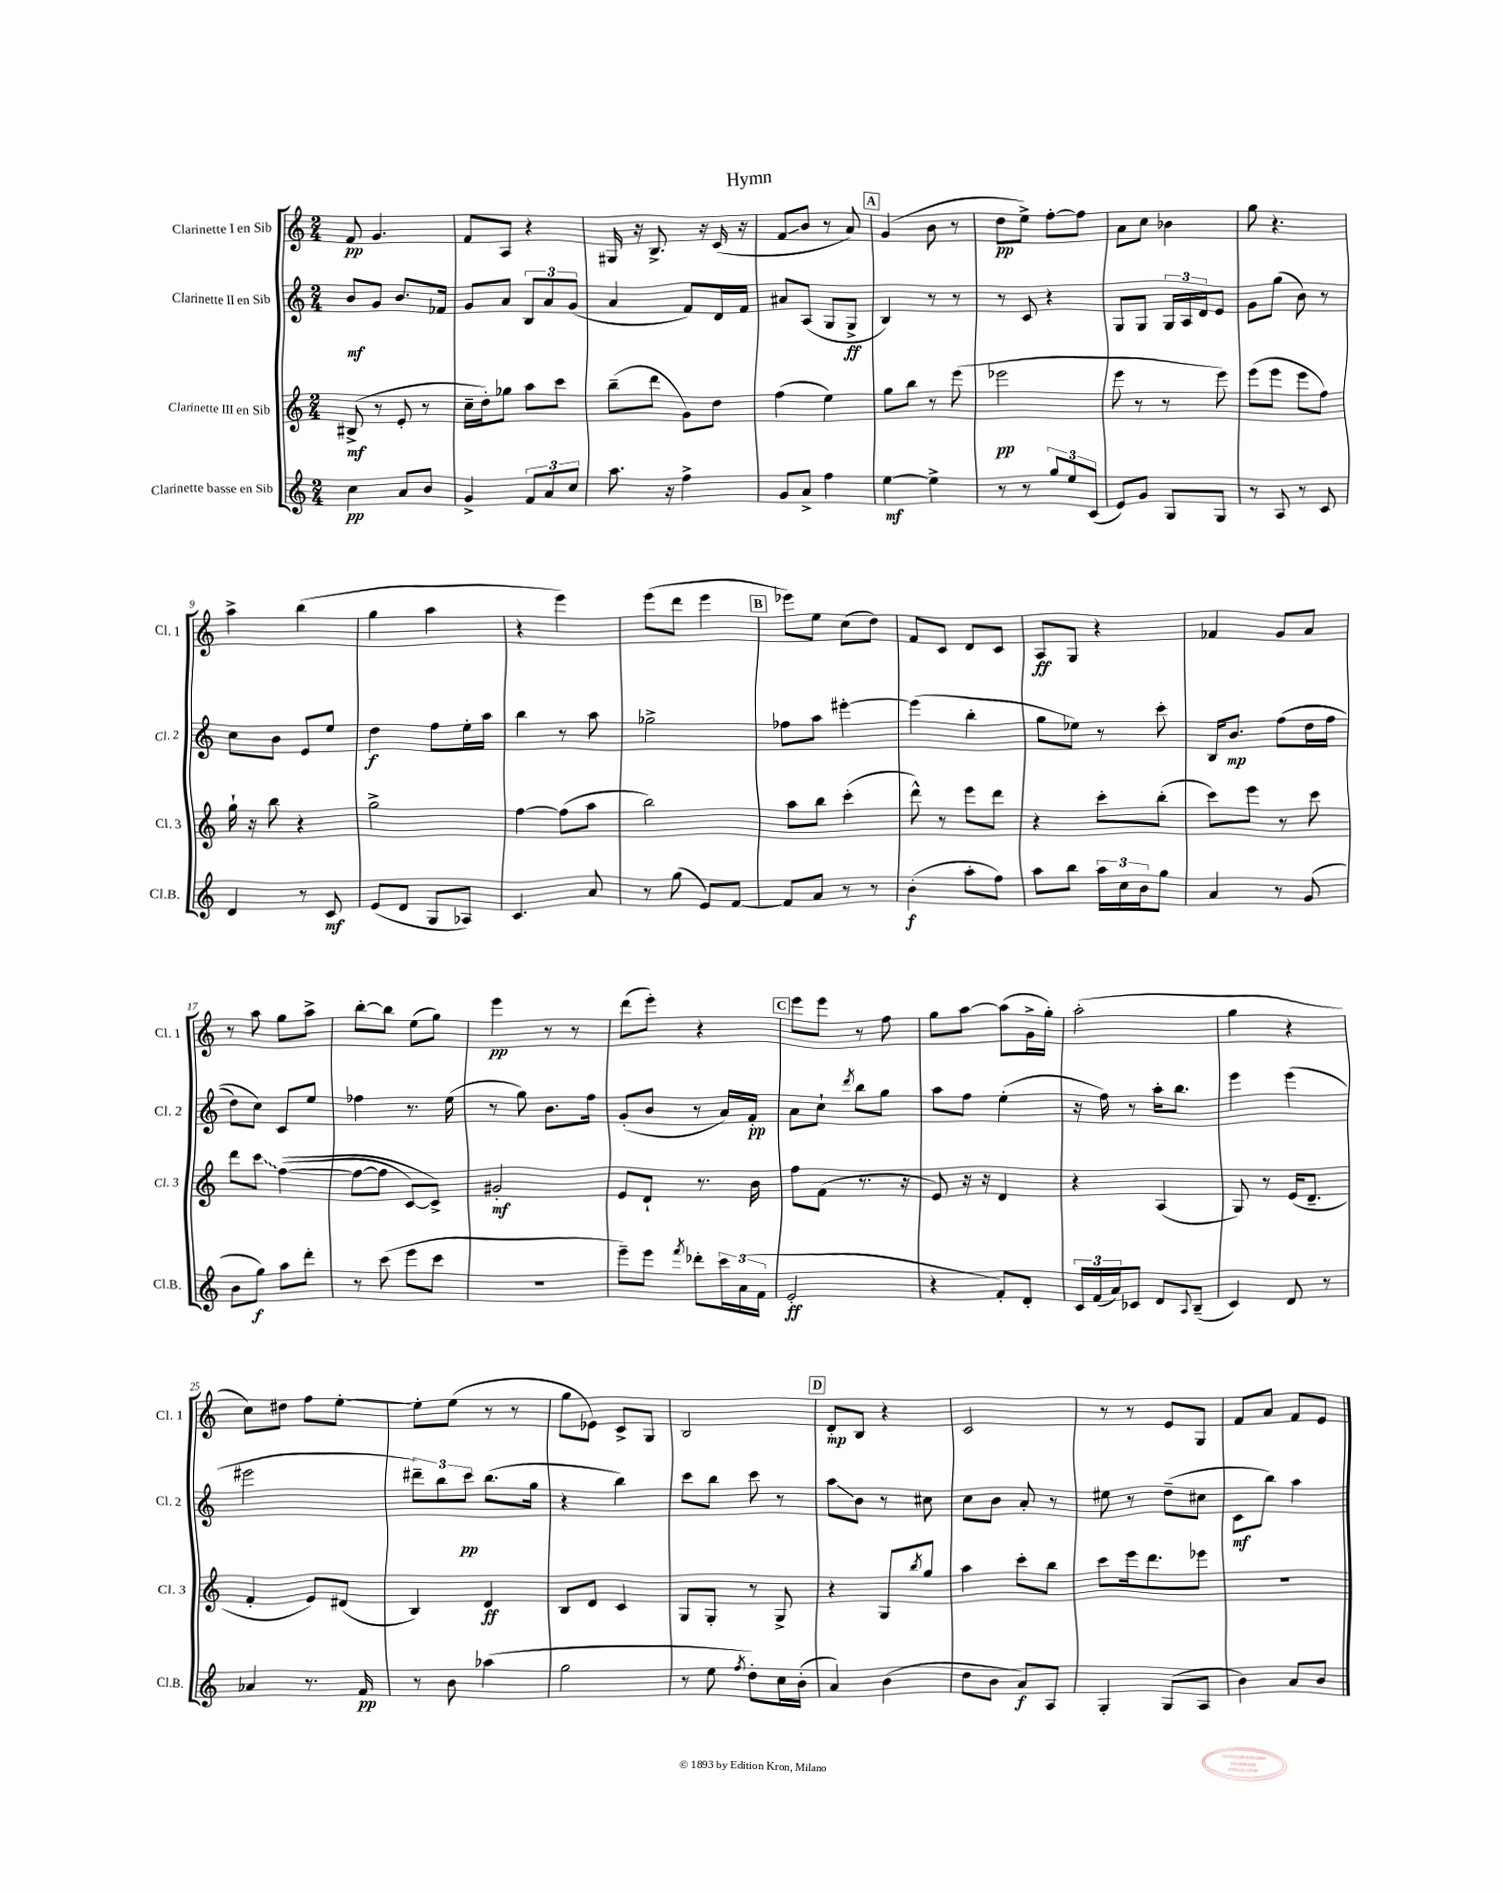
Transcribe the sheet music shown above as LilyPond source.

\header { title = "Hymn" }
<<
\new StaffGroup <<
\new Staff = "s0" \with { instrumentName = "Clarinette I en Sib" shortInstrumentName = "Cl. 1" } {
    \clef treble \key c \major \numericTimeSignature \time 2/4
    f'8\pp g'4. |
    f'8 a8 r4 |
    gis16 r16 b8.-> r16 c'16( r16 |
    f'8\glissando b'8 r8 a'8) |
    \mark \markup { \box "A" } g'4( b'8 r8 |
    d''8\pp e''8->) f''8~-. f''8 |
    a'8 c''8 bes'4 |
    g''8 r4. |
    a''4-> b''4( |
    g''4 a''4 |
    r4 e'''4) |
    e'''8( d'''8 e'''4 |
    \mark \markup { \box "B" } ees'''8) e''8 c''8( d''8) |
    f'8 c'8 d'8 c'8 |
    a8\ff g8 r4 |
    fes'4 g'8 a'8 |
    r8 a''8 g''8 a''8-> |
    b''8~-. b''8 e''8( g''8) |
    e'''4\pp r8 r8 |
    d'''8( e'''8-.) r4 |
    \mark \markup { \box "C" } e'''8 e'''8 r8 f''8 |
    g''8 a''8~ a''8( g'16-> g''16-.) |
    a''2-.( |
    g''4 r4 |
    c''8) dis''8 f''8 e''8~-. |
    e''8-. e''8( r8 r8 |
    g''8 ees'8) c'8-> g8 |
    b2 |
    \mark \markup { \box "D" } d'8-.\mp b8 r4 |
    c'2 |
    r8 r8 e'8 g8 |
    f'8 a'8 f'8 e'8 \bar "|." |
}
\new Staff = "s1" \with { instrumentName = "Clarinette II en Sib" shortInstrumentName = "Cl. 2" } {
    \clef treble \key c \major \numericTimeSignature \time 2/4
    b'8\mf g'8 b'8. fes'16 |
    g'8 a'8 \tuplet 3/2 { b8 a'8 g'8( } |
    a'4 f'8) d'16 f'16 |
    ais'8 a8( g8 g8->\ff |
    \mark \markup { \box "A" } b4) r8 r8 |
    r8 c'8 r4 |
    g8 g8 \tuplet 3/2 { g16 a16 d'16 } e'8 |
    g'8 g''8( b'8) r8 |
    c''8 b'8 e'8 e''8 |
    d''4\f f''8 e''16-. a''16 |
    b''4 r8 a''8 |
    ges''2-> |
    \mark \markup { \box "B" } fes''8 a''8 eis'''4~-. |
    eis'''4( b''4-. |
    g''8 ees''8) r8 c'''8-. |
    b16 b'8.\mp f''8(\( d''16 f''16 |
    d''8) c''8\) c'8 e''8 |
    fes''4 r8. e''16( |
    r8 g''8) b'8. f''16 |
    g'8-.( b'8 r8 a'16) f'16-.\pp |
    \mark \markup { \box "C" } a'8 c''8-! \acciaccatura { d'''8 } b''8 g''8 |
    a''8 f''8 e''4-.( |
    r16 f''16) r8 a''16-. b''8. |
    e'''4 e'''4( |
    eis'''2 |
    \tuplet 3/2 { dis'''8--) b''8 c'''8\pp } b''8.( g''16 |
    r4 b''4) |
    c'''8 b''8 c'''8 r8 |
    \mark \markup { \box "D" } a''8\glissando b'8 r8 cis''8 |
    c''8 b'8 a'8-. r8 |
    eis''8 r8 d''8--( cis''8 |
    c'8\mf b''8) a''4 \bar "|." |
}
\new Staff = "s2" \with { instrumentName = "Clarinette III en Sib" shortInstrumentName = "Cl. 3" } {
    \clef treble \key c \major \numericTimeSignature \time 2/4
    bis8->\mf( r8 e'8-. r8 |
    c''16-- d''16-.) ges''8 a''8 c'''8 |
    b''8--( d'''8 g'8) d''8 |
    f''4( e''4) |
    \mark \markup { \box "A" } g''8 b''8 r8 e'''8( |
    ees'''2\pp |
    e'''8 r8 r8 e'''8) |
    e'''8( e'''8 e'''8 f''8) |
    g''16-! r16 b''8 r4 |
    g''2-> |
    f''4~ f''8( a''8 |
    b''2) |
    \mark \markup { \box "B" } a''8 b''8 c'''4-.( |
    d'''8-^) r8 e'''8 d'''8 |
    r4 c'''8-. b''8-.( |
    c'''8) e'''8 r8 c'''8 |
    d'''8 \once \override Glissando.style = #'zigzag c'''8\glissando f''4~(\( |
    f''8~ f''8 c'8~) c'8->\) |
    gis'2-.\mf |
    e'8 d'8-! r8. b'16 |
    \mark \markup { \box "C" } f''8 f'8( r8. r16 |
    e'8) r16 r16 d'4 |
    r4 a4( |
    g8) r8 e'16( d'8.-- |
    f'4-. e'8) dis'8( |
    b4) d'4\ff |
    b8 d'8 c'4 |
    g8 g8-. r8 g8-> |
    \mark \markup { \box "D" } r4 g8 \acciaccatura { b''8 } g''8 |
    a''4 c'''8-. b''8 |
    c'''8 e'''16 d'''8. ees'''8 |
    R2 \bar "|." |
}
\new Staff = "s3" \with { instrumentName = "Clarinette basse en Sib" shortInstrumentName = "Cl.B." } {
    \clef treble \key c \major \numericTimeSignature \time 2/4
    c''4\pp a'8 b'8 |
    g'4-> \tuplet 3/2 { f'8 a'8 c''8 } |
    a''8. r16 f''4-> |
    g'8 a'8-> f''4 |
    \mark \markup { \box "A" } e''4~\mf e''4-> |
    r8 r8 \tuplet 3/2 { g''8 e''8 c'8( } |
    e'8) g'8 g8 g8 |
    r8 a8 r8 c'8 |
    d'4 r8 c'8\mf |
    e'8( d'8 g8 aes8) |
    c'4. a'8 |
    r8 g''8( e'8) f'8~ |
    \mark \markup { \box "B" } f'8 a'8 r8 r8 |
    b'4-.\f( a''8-. f''8) |
    a''8 b''8 \tuplet 3/2 { a''16 c''16 b'16 } g''8 |
    a'4 r8 g'8( |
    b'8 g''8\f) a''8 d'''8-. |
    r8 c'''8( e'''8 c'''8 |
    r2 |
    e'''8--) e'''8 \acciaccatura { f'''8 } des'''8-. \tuplet 3/2 { c'''16 a'16( f'16 } |
    \mark \markup { \box "C" } e'2-.\ff |
    r4 f'8-.) d'8-. |
    \tuplet 3/2 { c'16 f'16( a'16) } ces'8 d'8 \appoggiatura { a8 } b8--( |
    c'4) d'8 r8 |
    aes'4 r8. f'16\pp |
    r8 b'8 aes''4( |
    g''2 |
    r8 e''8 \acciaccatura { f''8 } d''8-.) c''16 b'16-.( |
    \mark \markup { \box "D" } a'4) b'4( |
    d''8 b'8 a'8\f) a8 |
    g4-. g8( a8 |
    b'4) a'8 b'8 \bar "|." |
}
>>
>>
